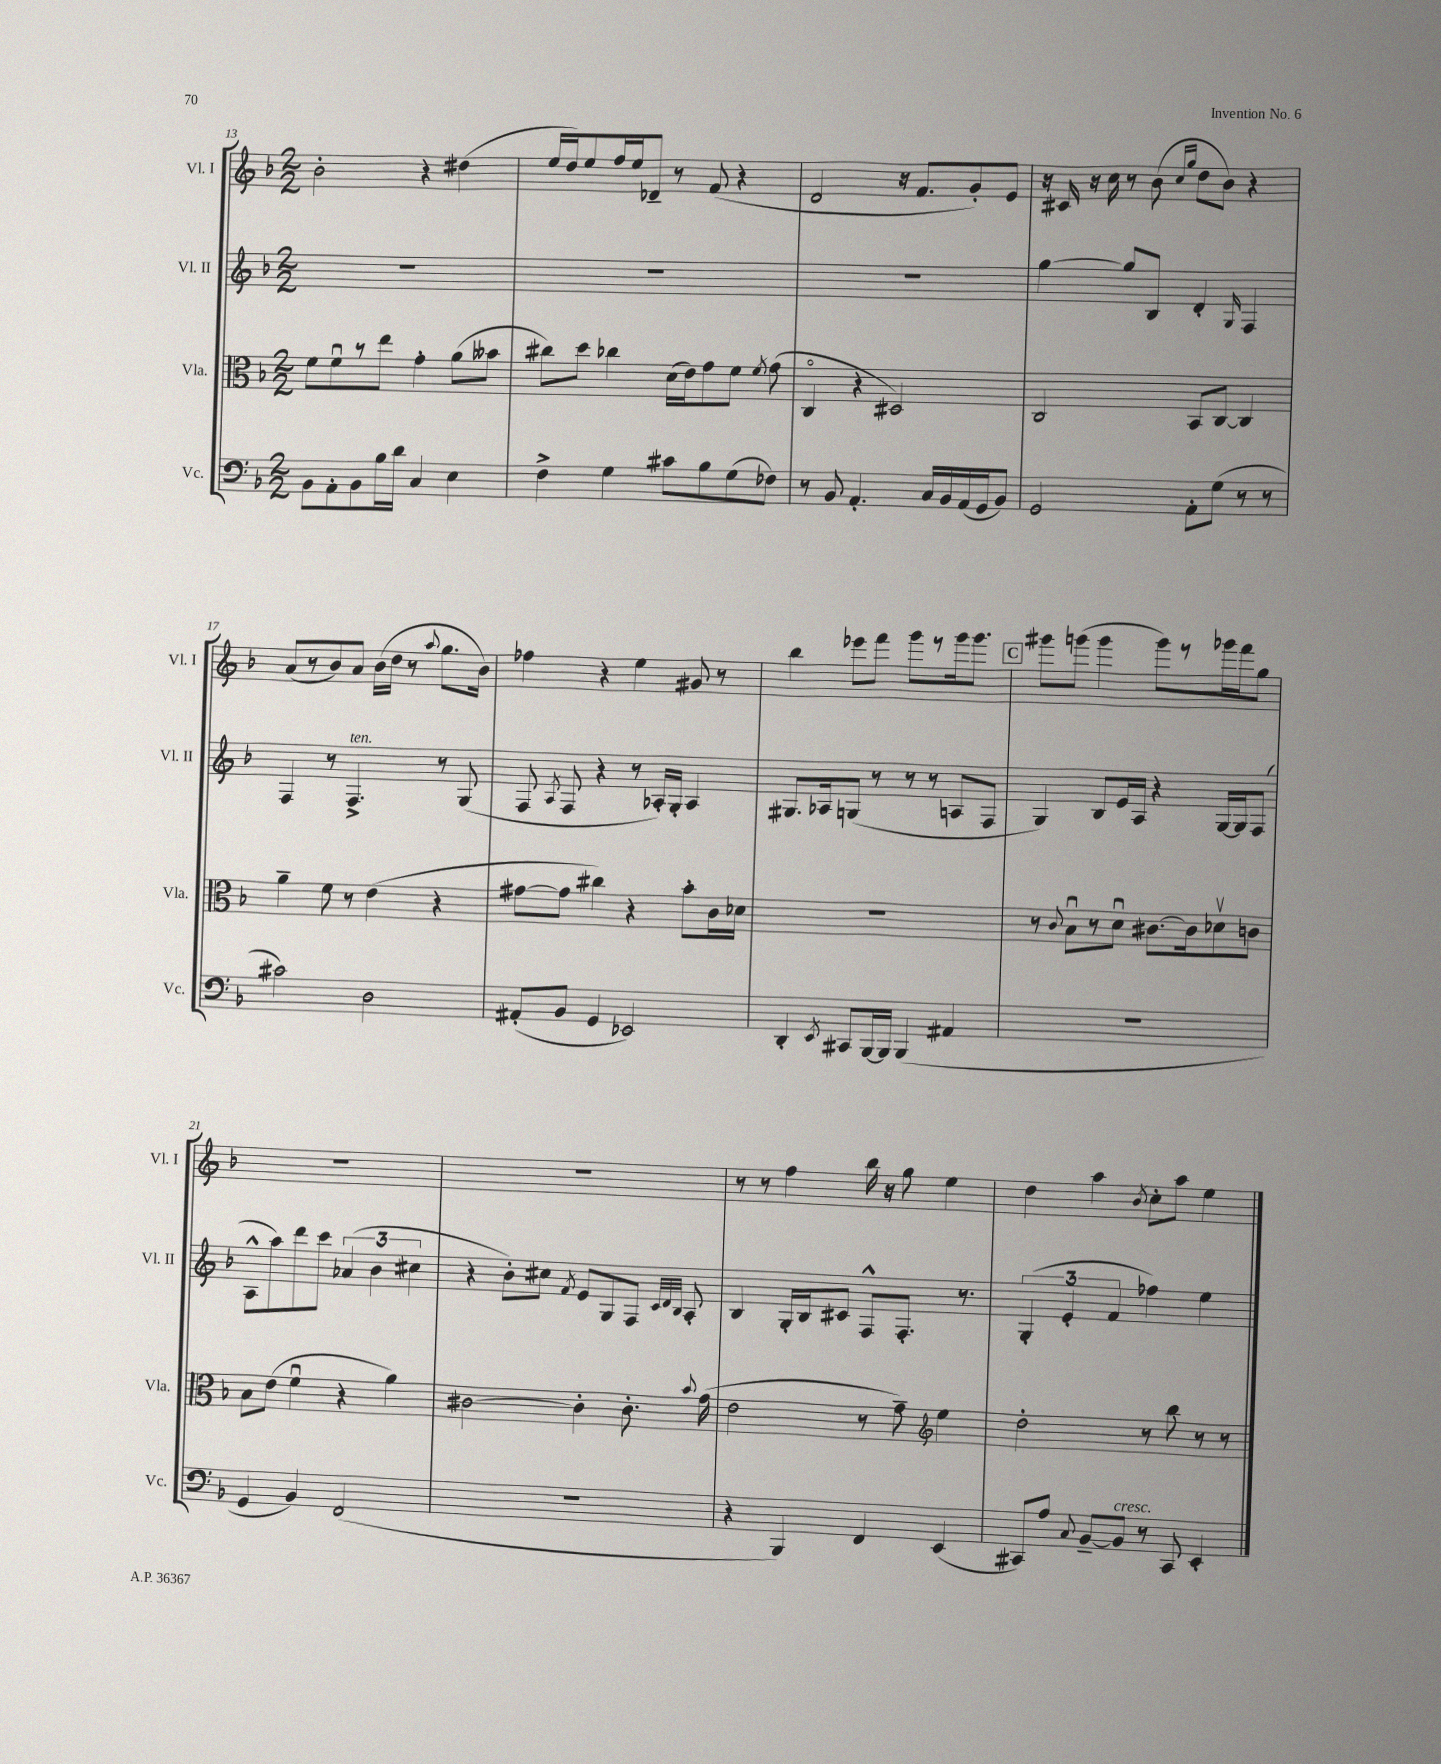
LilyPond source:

<<
\new StaffGroup <<
\new Staff = "s0" \with { instrumentName = "Vl. I" shortInstrumentName = "Vl. I" } {
    \clef treble \key f \major \numericTimeSignature \time 2/2
    \autoBeamOff bes'2-. r4 dis''4( |
    e''16[ d''16) e''8 f''16 e''16 des'8]-- r8 f'8( r4 |
    d'2 r16 f'8.[ g'8-.) e'8] |
    r16 cis'16 r16 c''16 r8 bes'8( \grace { c''16[ g''16] } d''8[ bes'8]) r4 |
    a'8[( r8 bes'8) a'8] bes'16[( d''16] r8 \appoggiatura { a''8 } g''8.[ bes'16]) |
    fes''4 r4 e''4 gis'8 r8 |
    bes''4 ees'''8[ f'''8] g'''8[ r8 g'''16 g'''8.] |
    \mark \markup { \box "C" } gis'''8[ g'''8]( g'''4 g'''8[) r8 ges'''16 f'''16 g''8] |
    R1 |
    R1 |
    r8 r8 f''4 bes''16 r16 g''8 e''4 |
    d''4 a''4 \acciaccatura { bes'8 } c''8[-. a''8] e''4 \bar "|." |
}
\new Staff = "s1" \with { instrumentName = "Vl. II" shortInstrumentName = "Vl. II" } {
    \clef treble \key f \major \numericTimeSignature \time 2/2
    \autoBeamOff R1 |
    R1 |
    R1 |
    g''4~ g''8[ bes8] d'4-. \grace { g16 } f4 |
    f4 r8 f4.->^\markup { \italic "ten." } r8 g8( |
    f8 \acciaccatura { a8 } f8 r4 r8 aes16[-.) g16]-. aes4 |
    gis8.[ aes16 g8]( r8 r8 r8 a8[ f8] |
    \mark \markup { \box "C" } g4) bes8[ e'16 a16] r4 g16[~ g16 f8]( |
    a8[-^ a''8) d'''8 c'''8] \tuplet 3/2 { aes'4( bes'4 cis''4 } |
    r4 bes'8[-.) cis''8] \acciaccatura { f'8 } e'8[ g8 f8] \grace { c'32[ d'32 bes32] } a8-. |
    bes4 g16[-. bes16 cis'8] f8[-^ f8.]-. r8. |
    \tuplet 3/2 { g4-.( e'4-. f'4 } fes''4) e''4 \bar "|." |
}
\new Staff = "s2" \with { instrumentName = "Vla." shortInstrumentName = "Vla." } {
    \clef alto \key f \major \numericTimeSignature \time 2/2
    \autoBeamOff f'8[ f'8\downbow r8 e''8] g'4-. a'8[( beses'8] |
    cis''8[) d''8] ces''4 d'16[( e'16) g'8 f'8] \acciaccatura { f'8 } g'8( |
    c4\flageolet r4 dis2) |
    c2 bes,8[ c8]~ c4 |
    a'4-- f'8 r8 e'4( r4 |
    gis'8[~ gis'8] cis''4) r4 bes'8[-. c'16 des'16] |
    R1 |
    \mark \markup { \box "C" } r8 \appoggiatura { c'8 } bes8[\downbow r8 d'8]\downbow cis'8.[~ cis'16 des'8\upbow c'8] |
    bes8[ e'8]( f'4\downbow r4 a'4) |
    cis'2~ cis'4-. cis'8.-. \appoggiatura { bes'8 } g'16( |
    e'2 r8 g'8--) \clef treble e''4 |
    d''2-. r8 bes''8 r8 r8 \bar "|." |
}
\new Staff = "s3" \with { instrumentName = "Vc." shortInstrumentName = "Vc." } {
    \clef bass \key f \major \numericTimeSignature \time 2/2
    \autoBeamOff bes,8[ a,8-. bes,8 bes16 d'16] c4 e4 |
    f4-> g4 cis'8[ bes8 g8( fes8]) |
    r8 bes,8 a,4.-. c16[ bes,16 a,16( g,16 bes,8]) |
    g,2 a,8[-. g8]( r8 r8 |
    cis'2) d2 |
    ais,8[-.( bes,8] g,4 ees,2) |
    d,4-. \acciaccatura { e,8 } cis,8[ bes,,16~ bes,,16] bes,,4( ais,4 |
    \mark \markup { \box "C" } R1 |
    g,4 bes,4) f,2( |
    R1 |
    r4 bes,,4) f,4 e,4( |
    cis,8[) a8] \appoggiatura { c8 } bes,8[~-- bes,8]^\markup { \italic "cresc." } r8 cis,8 e,4-. \bar "|." |
}
>>
>>
\layout { \context { \Score currentBarNumber = #13 } }
